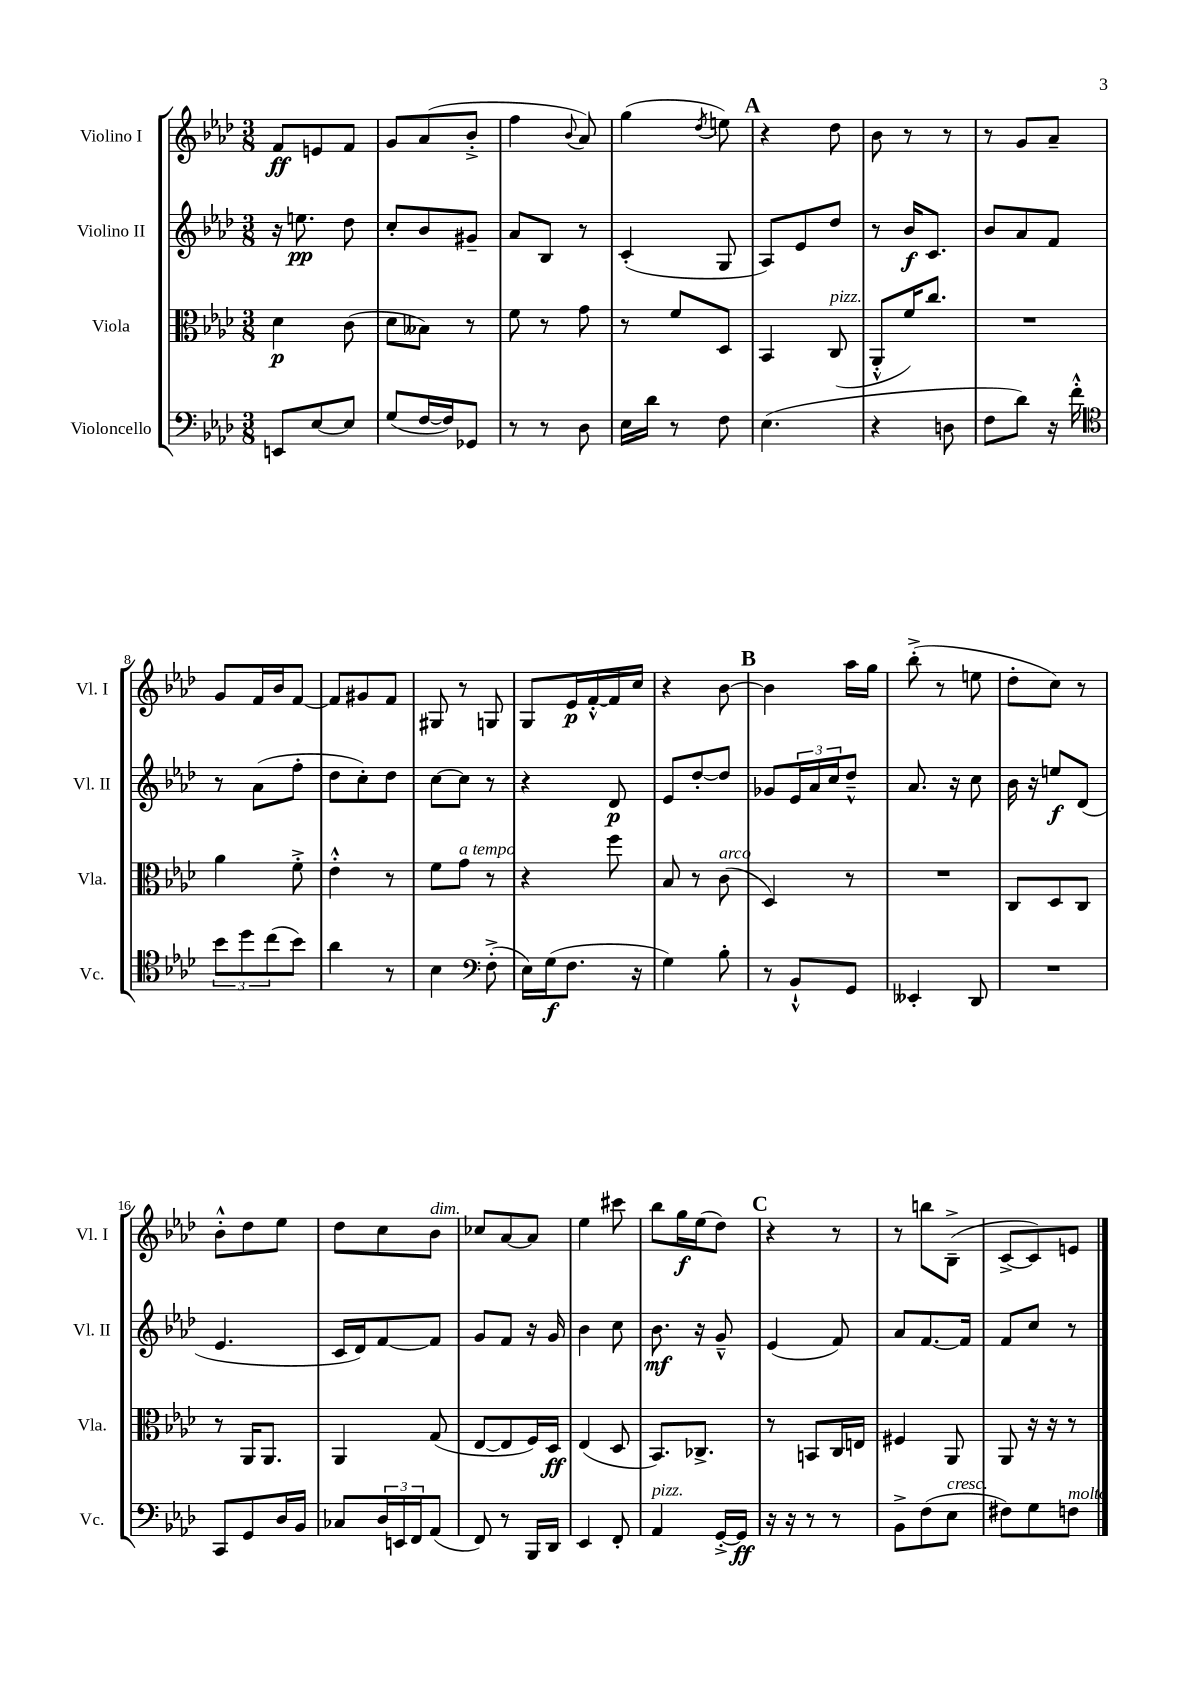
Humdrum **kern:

**kern	**kern	**kern	**kern
*staff4	*staff3	*staff2	*staff1
*clefF4	*clefC3	*clefG2	*clefG2
*k[b-e-a-d-]	*k[b-e-a-d-]	*k[b-e-a-d-]	*k[b-e-a-d-]
*M3/8	*M3/8	*M3/8	*M3/8
8EE	4d-	16r	8f
.	.	8.ee	.
[8E-	.	.	8e
8E-]	(8c	8dd-	8f
=	=	=	=
(8G	8d-	8cc'	8g
[16F	8B--)	8b-	(8a-
16F])	.	.	.
8GG-	8r	8g#~	8b-'^
=	=	=	=
8r	8f	8a-	4ff
8r	8r	8B-	.
.	.	.	8qqb-
8D-	8g	8r	8a-)
=	=	=	=
16E-	8r	(4c'	(4gg
16d-	.	.	.
8r	8f	.	.
.	.	.	8qdd-
8F	8D-	8G	8ee)
=	=	=	=
(4.E-	4BB-	8A-)	4r
.	.	8e-	.
.	(8C	8dd-	8dd-
=	=	=	=
4r	8AA-'^^	8r	8b-
.	16f)	16b-	8r
.	8.cc	8.c	.
8D	.	.	8r
=	=	=	=
8F	4.r	8b-	8r
8d-)	.	8a-	8g
16r	.	8f	8a-~
16f'^^	.	.	.
=	=	=	=
*clefC4	*	*	*
12b-	4a-	8r	8g
12dd-	.	.	.
.	.	(8a-	16f
(12cc	.	.	.
.	.	.	16b-
8b-)	8f'^	8ff'	[8f
=	=	=	=
4a-	4e-'^^	8dd-	8f]
.	.	8cc')	8g#
8r	8r	8dd-	8f
=	=	=	=
4B-	8f	[8cc	8G#
.	8g	8cc]	8r
*clefF4	*	*	*
(8F'^	8r	8r	8G
=	=	=	=
16E-)	4r	4r	8G
(16G	.	.	.
8.F	.	.	16e-
.	.	.	[16f'^^
.	8ff	8d-	16f]
16r	.	.	16cc
=	=	=	=
4G)	8B-	8e-	4r
.	8r	[8dd-'	.
8B-'	(8c	8dd-]	[8b-
=	=	=	=
8r	4D-)	8g-	4b-]
8BB-`^^	.	24e-	.
.	.	24a-	.
.	.	24cc	.
8GG	8r	8dd-~^^	16aa-
.	.	.	16gg
=	=	=	=
4EE--'	4.r	8.a-	(8bb-'^
.	.	.	8r
.	.	16r	.
8DD-	.	8cc	8ee
=	=	=	=
4.r	8C	16b-	8dd-'
.	.	16r	.
.	8D-	8ee	8cc)
.	8C	(8d-	8r
=	=	=	=
8CC	8r	4.e-	8b-'^^
8GG	16AA-	.	8dd-
.	8.AA-	.	.
16D-	.	.	8ee-
16BB-	.	.	.
=	=	=	=
8C-	4AA-	16c	8dd-
.	.	16d-)	.
24D-	.	[8f	8cc
24EE	.	.	.
24FF	.	.	.
(8AA-	(8G	8f]	8b-
=	=	=	=
8FF)	[8E-	8g	8cc-
8r	8E-]	8f	[8a-
16BBB-	16F)	16r	8a-]
16DD-	16D-	16g	.
=	=	=	=
4EE-	(4E-	4b-	4ee-
8FF'	8D-	8cc	8ccc#
=	=	=	=
4AA-	8.BB-)	8.b-	8bb-
.	.	.	16gg
.	8.C-^	16r	(16ee-
[16GG'^	.	8g~^^	8dd-)
16GG]	.	.	.
=	=	=	=
16r	8r	(4e-	4r
16r	.	.	.
8r	8BB	.	.
8r	16C	8f)	8r
.	16E	.	.
=	=	=	=
8BB-^	4F#	8a-	8r
(8F	.	[8.f	8bb
8E-	8AA-	.	(8B-~^
.	.	16f]	.
=	=	=	=
8F#)	8AA-	8f	[8c^
8G	16r	8cc	8c])
.	16r	.	.
8F	8r	8r	8e
==	==	==	==
*-	*-	*-	*-
